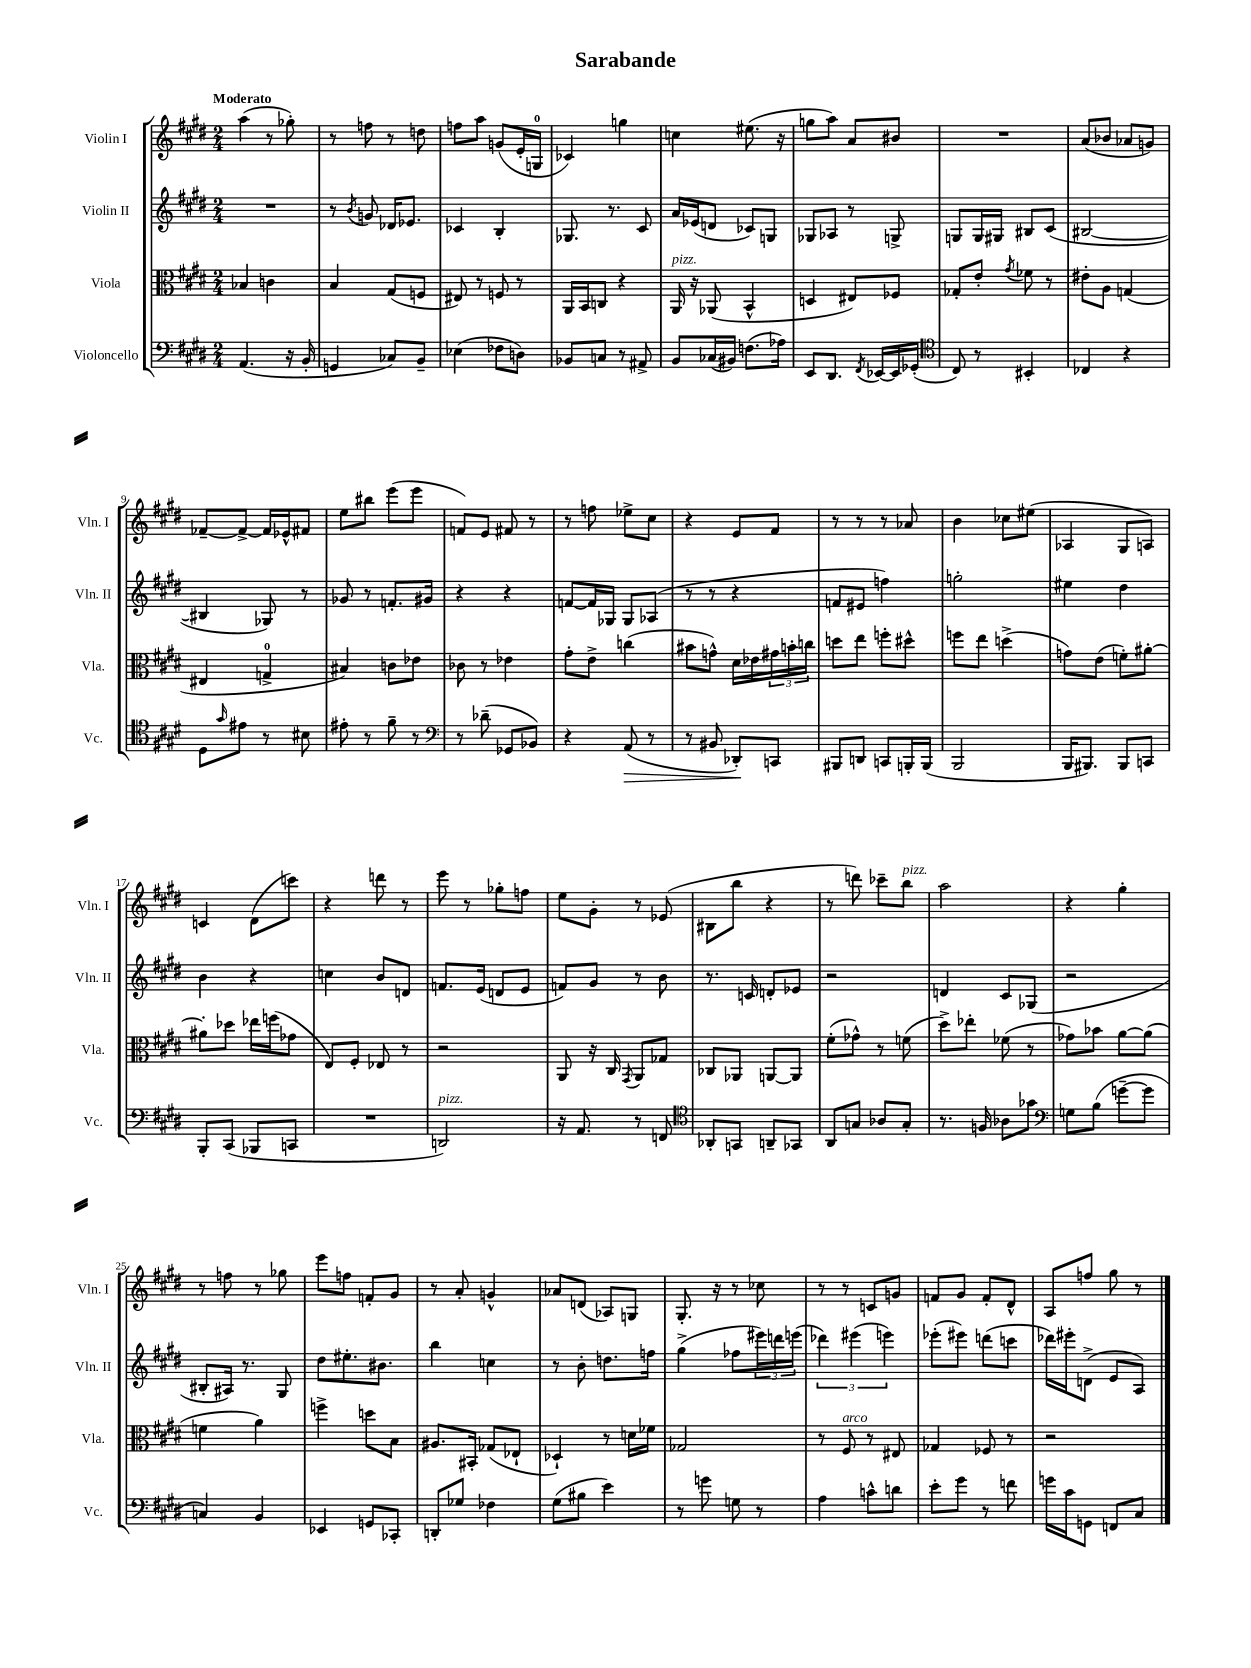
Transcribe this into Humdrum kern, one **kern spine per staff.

**kern	**dynam	**kern	**kern	**kern
*part4	*part4	*part3	*part2	*part1
*staff4	*staff4	*staff3	*staff2	*staff1
*I"Violoncello	*	*I"Viola	*I"Violin II	*I"Violin I
*I'Vc.	*	*I'Vla.	*I'Vln. II	*I'Vln. I
*clefF4	*	*clefC3	*clefG2	*clefG2
*k[f#c#g#d#]	*	*k[f#c#g#d#]	*k[f#c#g#d#]	*k[f#c#g#d#]
*M2/4	*	*M2/4	*M2/4	*M2/4
=1	=1	=1	=1	=1
!	!	!	!	!LO:TX:a:B:t=Moderato
(4.AA/	.	4B-X/	2r	(4aa\
.	.	4cn\	.	8r
16r	.	.	.	8gg-X'\)
16BB'/	.	.	.	.
=2	=2	=2	=2	=2
4GGn/	.	4B/	8r	8r
.	.	.	8qb/	.
.	.	.	8gn/	8ffn\
8C-X/L)	.	(8G#/L	16d-X/KL	8r
.	.	.	8.e-X/J	.
8BB~/J	.	8Fn/J	.	8ddn\
=3	=3	=3	=3	=3
(4E-X\	.	8E#X/)	4c-X/	8ffn\L
.	.	8r	.	8aa\J
8F-X\L	.	8Fn/	4B'/	(8gn/L
8Dn\J)	.	8r	.	16e'/L
.	.	.	.	16Gn/JJ
=4	=4	=4	=4	=4
8BB-X/L	.	16AA/LL	8.G-X/	4c-X/)
.	.	16BB/J	.	.
8Cn/J	.	8Cn/J	.	.
.	.	.	8.r	.
8r	.	4r	.	4ggn\
8AA#X^/	.	.	8c#/	.
=5	=5	=5	=5	=5
!	!	!LO:TX:a:i:t=pizz.	!	!
8BB/L	.	16AA/	16a/LL	4ccn\
.	.	16r	(16e-X/J	.
(16C-X/L	.	(8AA-X/	8dn/J	.
16BB#X/JJ)	.	.	.	.
(8.Fn\L	.	4BB^^/	8c-X/L)	(8.ee#X\
.	.	.	8Gn/J	.
16A-X\Jk)	.	.	.	16r
=6	=6	=6	=6	=6
8EE/L	.	4Dn/	8G-X/L	8ggn\L
8.DD#/J	.	.	8A-X/J	8aa\J)
.	.	8E#X/L)	8r	8a/L
8qFF#/	.	.	.	.
[16EE-X/LL	.	.	.	.
16EE-/]	.	8F-X/J	8Gn^/	8b#X/J
(16GG-X'/JJ	.	.	.	.
=7	=7	=7	=7	=7
*clefC4	*	*	*	*
8C#/)	.	8G-X'/L	8Gn/L	2r
8r	.	8e'/J	16G/L	.
.	.	.	16G#X/JJ	.
.	.	8qg#/	.	.
4BB#X'/	.	8f-X\	8B#X/L	.
.	.	8r	(8c#/J	.
=8	=8	=8	=8	=8
4C-X/	.	8e#X'\L	[2B#X/	(8a/L
.	.	8A\J	.	8b-X/J
4r	.	(4Gn/	.	8a-X/L
.	.	.	.	8gn/J)
!!LO:LB:g=z
=9	=9	=9	=9	=9
8D#\L	.	4E#X/	4B#X/]	[8f-X~/L
16qqg#/	.	.	.	.
8e#X\J	.	.	.	8f-^/J_
8r	.	4Gn^/	8G-X/)	16f-/LL]
.	.	.	.	16e-X^^/J
8B#X\	.	.	8r	8f#X/J
=10	=10	=10	=10	=10
8e#X'\	.	4B#X/)	8g-X/	8ee\L
8r	.	.	8r	8bb#X\J
8f#~\	.	8cn\L	8.fn'/L	(8eee\L
8r	.	8e-X\J	.	8eee\J
.	.	.	16g#X/Jk	.
=11	=11	=11	=11	=11
*clefF4	*	*	*	*
8r	.	8c-X\	4r	8fn/L)
(8d-X~\	.	8r	.	8e/J
8GG-X/L	.	4e-X\	4r	8f#X/
8BB-X/J)	.	.	.	8r
=12	=12	=12	=12	=12
4r	.	8g#'\L	[8fn/L	8r
.	.	8e^\J	16f/L]	8ffn\
.	.	.	16G-X/JJ	.
!	!LO:HP:b	!	!	!
(8AA/	>	(4ccn\	8G-/L	8ee-X^\L
8r	.	.	(8A-X/J	8cc#\J
=13	=13	=13	=13	=13
8r	.	8b#X\L	8r	4r
8BB#X/	.	8gn^^\J)	8r	.
8DD-X'/L)	.	16d#\LL	4r	8e/L
.	.	16e-X\	.	.
8CCn/J	]	24g#X\	.	8f#/J
.	.	24bn'\	.	.
.	.	24ccn\JJ	.	.
=14	=14	=14	=14	=14
8BBB#X/L	.	8ddn\L	8fn/L	8r
8DDn/J	.	8ee\J	8e#X/J	8r
8CCn/L	.	8ffn'\L	4ffn\)	8r
16BBBn'/L	.	8dd#X^^\J	.	8a-X/
(16BBB/JJ	.	.	.	.
=15	=15	=15	=15	=15
2BBB/	.	8ffn\L	2ggn'\	4b\
.	.	8ee\J	.	.
.	.	(4ddn^\	.	8cc-X\L
.	.	.	.	(8ee#X\J
=16	=16	=16	=16	=16
16BBB/KL	.	8gn\L)	4ee#X\	4A-X/
8.BBB#X/J)	.	.	.	.
.	.	(8e\J	.	.
8BBB#/L	.	8fn'\L)	4dd#\	8G#/L
8CCn/J	.	[8a#X'\J	.	8An/J)
!!LO:LB:g=z
=17	=17	=17	=17	=17
8BBB'/L	.	8a#X'\L]	4b\	4cn/
(8CC#/J	.	8dd-X\J	.	.
8BBB-X/L	.	16ee-X\LL	4r	(8d#\L
.	.	(16ffn\J	.	.
8CCn/J	.	8g-X\J	.	8cccn\J)
=18	=18	=18	=18	=18
2r	.	8E/L)	4ccn\	4r
.	.	8F#'/J	.	.
.	.	8E-X/	8b/L	8dddn\
.	.	8r	8dn/J	8r
=19	=19	=19	=19	=19
!LO:TX:a:i:t=pizz.	!	!	!	!
2DDn/)	.	2r	8.fn/L	8eee\
.	.	.	.	8r
.	.	.	(16e/Jk	.
.	.	.	8dn/L	8gg-X'\L
.	.	.	8e/J	8ffn\J
=20	=20	=20	=20	=20
16r	.	8AA/	8fn/L)	8ee\L
8.AA/	.	.	.	.
.	.	16r	8g#/J	8g#'\J
.	.	16C#/	.	.
.	.	8qGG#/	.	.
8r	.	8AA/L	8r	8r
8FFn/	.	8G-X/J	8b\	(8e-X/
=21	=21	=21	=21	=21
*clefC4	*	*	*	*
8AA-X'/L	.	8C-X/L	8.r	8B#X\L
8GGn/J	.	8AA-X/J	.	8bb\J
.	.	.	16cn/	.
8AAn~/L	.	[8AAn/L	8dn'/L	4r
8GG-X/J	.	8AA/J]	8e-X/J	.
=22	=22	=22	=22	=22
8AA/L	.	(8f#'\L	2r	8r
8Gn/J	.	8g-X^^\J)	.	8dddn\)
8A-X/L	.	8r	.	8ccc-X~\L
!	!	!	!	!LO:TX:a:i:t=pizz.
8G'/J	.	(8fn\	.	8bb\J
=23	=23	=23	=23	=23
8.r	.	8dd#^\L)	4dn/	2aa\
.	.	8ee-X'\J	.	.
16Fn/	.	.	.	.
8A-X\L	.	(8f-X\	8c#/L	.
8g-X\J	.	8r	(8G-X/J	.
=24	=24	=24	=24	=24
*clefF4	*	*	*	*
8Gn\L	.	8g-X\L)	2r	4r
(8B\J	.	8b-X\J	.	.
[8gn~\L	.	[8a\L	.	4gg#'\
8g\J]	.	(8a\J]	.	.
!!LO:LB:g=z
=25	=25	=25	=25	=25
4Cn/)	.	4fn\	8B#X'/L	8r
.	.	.	16A#X/Jk)	8ffn\
.	.	.	8.r	.
4BB/	.	4a\)	.	8r
.	.	.	8G#/	8gg-X\
=26	=26	=26	=26	=26
4EE-X/	.	4ffn^\	8dd#\L	8eee\L
.	.	.	8.ee#X'\	8ffn\J
8GGn/L	.	8ddn\L	.	8fn'/L
.	.	.	8.b#X\J	.
8CC-X'/J	.	8B\J	.	8g#/J
=27	=27	=27	=27	=27
8DDn'/L	.	8.A#X/L	4bb\	8r
8G-X/J	.	.	.	8a'/
.	.	16BB#X'/Jk	.	.
4F-X\	.	(8G-X/L	4ccn\	4gn^^/
.	.	8E-X`/J	.	.
=28	=28	=28	=28	=28
(8G#\L	.	4D-X`/)	8r	8a-X/L
8B#X\J	.	.	8b'\	(8dn/J
4e\)	.	8r	8.ddn\L	8A-X/L)
.	.	16dn\LL	.	8Gn/J
.	.	16f-X\JJ	16ffn\Jk	.
=29	=29	=29	=29	=29
8r	.	2G-X/	(4gg#^\	8.G#'/
8gn\	.	.	.	.
.	.	.	.	16r
8Gn\	.	.	8ff-X\L	8r
8r	.	.	24eee#X\L)	8cc-X\
.	.	.	24dddn\	.
.	.	.	(24eeen\JJ	.
=30	=30	=30	=30	=30
4A\	.	8r	6ddd-X\)	8r
!	!	!LO:TX:a:i:t=arco	!	!
.	.	8F#/	.	8r
.	.	.	(6eee#X\	.
8cn^^\L	.	8r	.	8cn/L
.	.	.	6eeen\)	.
8dn\J	.	8E#X/	.	8gn/J
=31	=31	=31	=31	=31
8e'\L	.	4G-X/	(8eee-X'\L	8fn/L
8g#\J	.	.	8eee#X\J)	8g#/J
8r	.	8F-X/	(8dddn\L	8f'/L
8fn\	.	8r	8cccn\J	8d#^^/J
=32	=32	=32	=32	=32
16gn\LL	.	2r	16ddd-X\LL)	8A/L
16c#\J	.	.	16eee#X'\J	.
8GGn\J	.	.	(8dn^\J	8ffn/J
8FFn/L	.	.	8e/L	8gg#\
8C#/J	.	.	8A/J)	8r
==	==	==	==	==
*-	*-	*-	*-	*-
